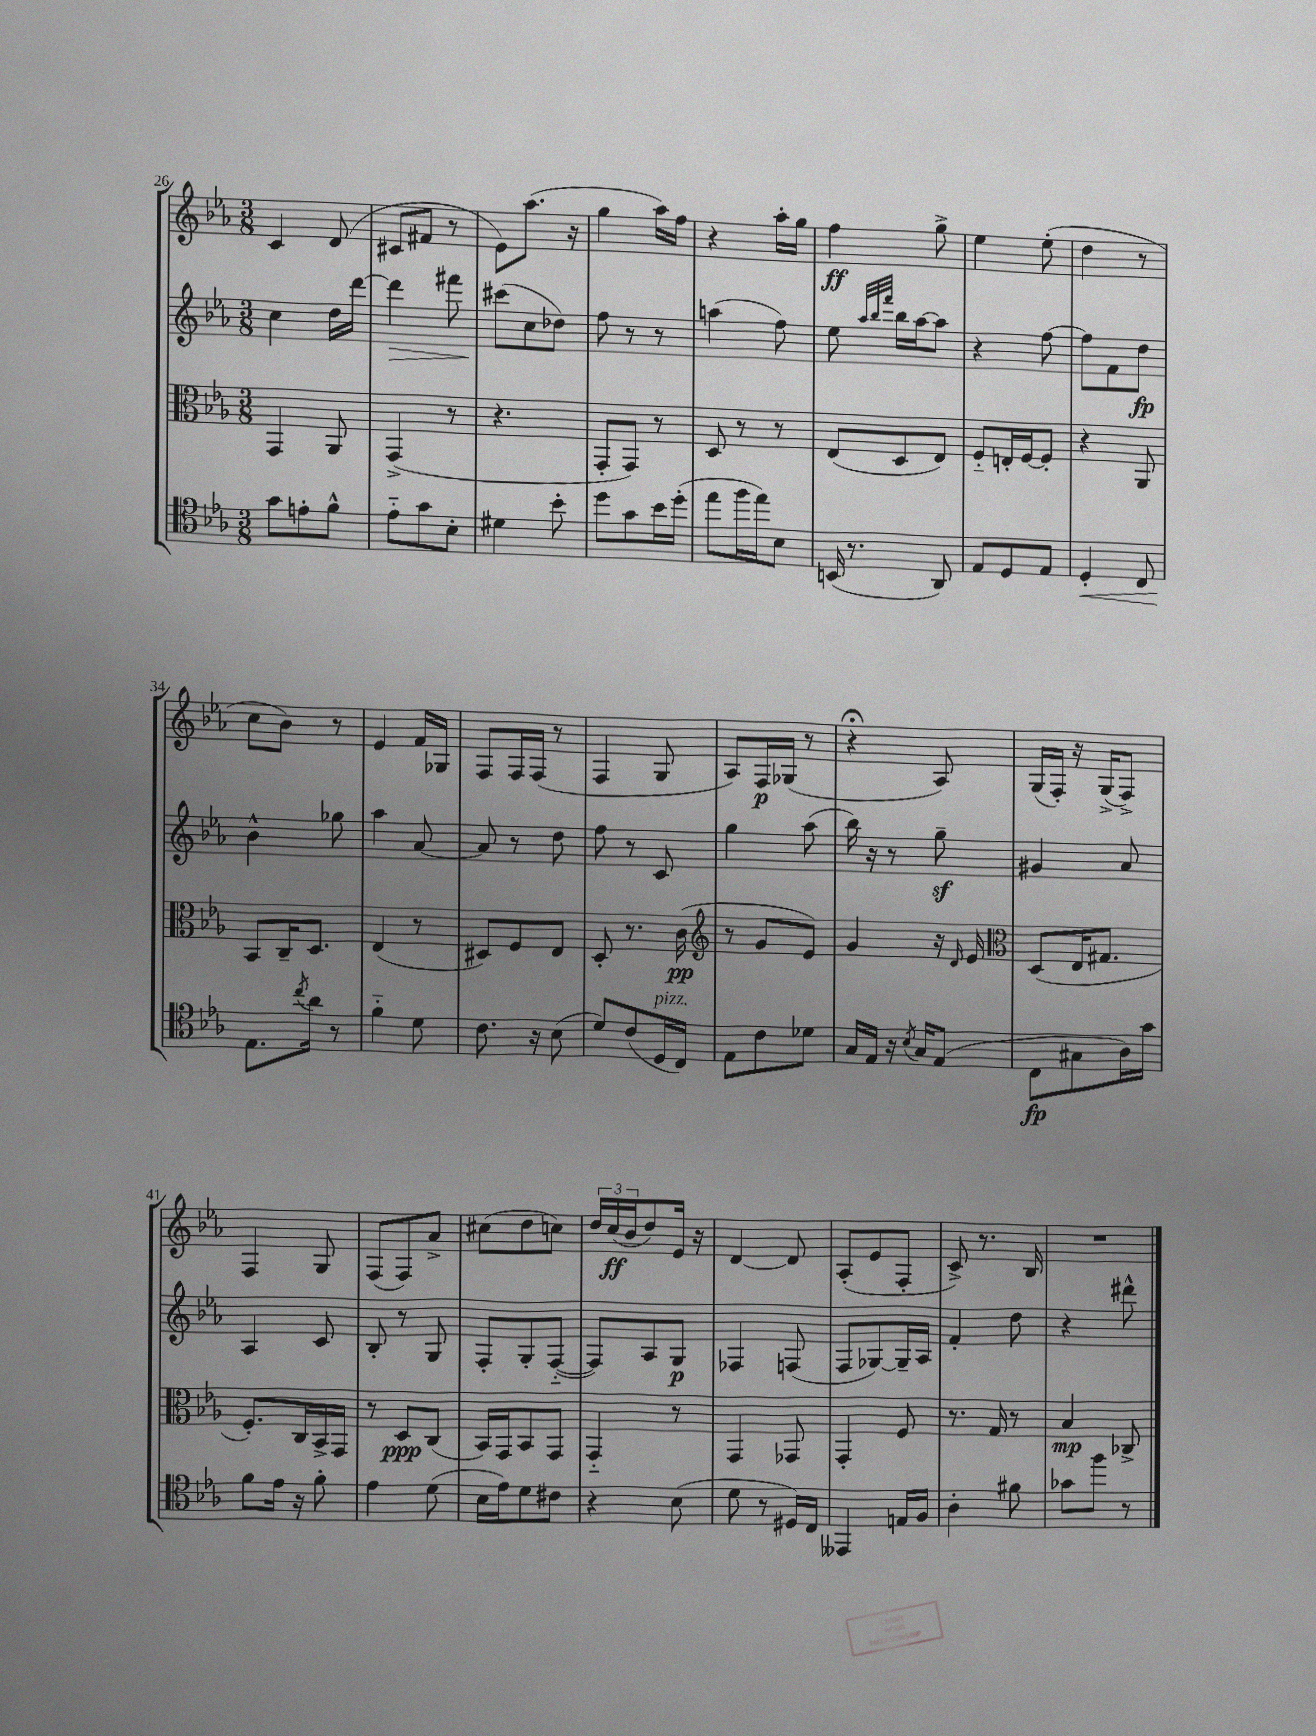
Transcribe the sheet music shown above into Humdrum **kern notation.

**kern	**dynam	**kern	**dynam	**kern	**dynam	**kern	**dynam
*part4	*part4	*part3	*part3	*part2	*part2	*part1	*part1
*staff4	*staff4	*staff3	*staff3	*staff2	*staff2	*staff1	*staff1
*clefC4	*	*clefC3	*	*clefG2	*	*clefG2	*
*k[b-e-a-]	*	*k[b-e-a-]	*	*k[b-e-a-]	*	*k[b-e-a-]	*
*M3/8	*	*M3/8	*	*M3/8	*	*M3/8	*
=26	=26	=26	=26	=26	=26	=26	=26
8g\L	.	4GG/	.	4cc\	.	4c/	.
8en'\	.	.	.	.	.	.	.
8f^^\J	.	8AA-/	.	16dd\LL	.	(8d/	.
.	.	.	.	[16ddd\JJ	.	.	.
=27	=27	=27	=27	=27	=27	=27	=27
!	!	!	!	!	!LO:HP:b	!	!
8e-\L	.	(4GG^/	.	4ddd\]	>	8c#X/L	.
8g\	.	.	.	.	.	8f#X/J	.
8B-'\J	.	8r	.	8fff#X\	.	8r	.
=28	=28	=28	=28	=28	=28	=28	=28
4d#X\	.	4.r	.	(8ccc#X\L	.	8e-\L)	.
.	.	.	.	8cc\	]	(8.aa-\J	.
8b-'\	.	.	.	8dd-X\J)	.	.	.
.	.	.	.	.	.	16r	.
=29	=29	=29	=29	=29	=29	=29	=29
8dd\L	.	8GG'/L	.	8ff\	.	4gg\	.
8g\	.	8GG/J)	.	8r	.	.	.
16b-\L	.	8r	.	8r	.	16aa-\LL)	.
(16dd'\JJ	.	.	.	.	.	16ff\JJ	.
=30	=30	=30	=30	=30	=30	=30	=30
8ee-\L	.	8D/	.	(4aan\	.	4r	.
16ff\L	.	8r	.	.	.	.	.
16ee-\J)	.	.	.	.	.	.	.
8B-\J	.	8r	.	8ff\)	.	16aa-'\LL	.
.	.	.	.	.	.	16gg\JJ	.
=31	=31	=31	=31	=31	=31	=31	=31
(16BBn/	.	(8E-/L	.	8ee-\	.	4ff\	ff
8.r	.	.	.	.	.	.	.
.	.	.	.	32qqaa-/LLL	.	.	.
.	.	.	.	32qqbb-/	.	.	.
.	.	.	.	32qqfff/JJJ	.	.	.
.	.	8D/	.	16bb-\LL	.	.	.
.	.	.	.	[16aa-\J	.	.	.
8AA-/)	.	8E-/J)	.	8aa-\J]	.	8gg^\	.
=32	=32	=32	=32	=32	=32	=32	=32
8E-/L	.	8F/L	.	4r	.	4ee-\	.
8D/	.	16En'/L	.	.	.	.	.
.	.	[16F/J	.	.	.	.	.
8E-/J	.	8F'/J]	.	[8ff\	.	(8ee-'\	.
=33	=33	=33	=33	=33	=33	=33	=33
!	!LO:HP:b	!	!	!	!	!	!
4D'/	<	4r	.	8ff\L]	.	4dd\	.
.	.	.	.	8f\	.	.	.
8C/	.	8AA-/	.	8dd\J	fp	8r	.
!!LO:LB:g=z
=34	=34	=34	=34	=34	=34	=34	=34
8.E-\L	.	8BB-/L	.	4b-^^\	.	8cc\L	.
.	.	16C~/K	.	.	.	8b-\J)	.
8qcc/	.	.	.	.	.	.	.
16a-\Jk	[	8.D/J	.	.	.	.	.
8r	.	.	.	8gg-X\	.	8r	.
=35	=35	=35	=35	=35	=35	=35	=35
4f\	.	(4E-/	.	4aa-\	.	4e-/	.
8d\	.	8r	.	[8a-/	.	16f/LL	.
.	.	.	.	.	.	16G-X/JJ	.
=36	=36	=36	=36	=36	=36	=36	=36
8.c\	.	8D#X/L)	.	8a-/]	.	8F/L	.
.	.	8F/	.	8r	.	16F/L	.
16r	.	.	.	.	.	(16F/JJ	.
(8B-\	.	8E-/J	.	8dd\	.	8r	.
=37	=37	=37	=37	=37	=37	=37	=37
8d/L)	.	8D'/	.	8ff\	.	4F/	.
(8c/	.	8.r	.	8r	.	.	.
!LO:TX:a:i:t=pizz.	!	!	!	!	!	!	!
16D/L	.	.	.	8c/	.	8G/	.
16C/JJ)	.	(16c\	pp	.	.	.	.
=38	=38	=38	=38	=38	=38	=38	=38
*	*	*clefG2	*	*	*	*	*
8E-\L	.	8r	.	4gg\	.	8A-/L)	.
8c\	.	8g/L	.	.	.	16F/L	p
.	.	.	.	.	.	(16G-X/JJ	.
8d-X\J	.	8e-/J)	.	(8aa-\	.	8r	.
=39	=39	=39	=39	=39	=39	=39	=39
16G/LL	.	4g/	.	16bb-\)	.	4r;<	.
16E-/JJ	.	.	.	16r	.	.	.
16r	.	.	.	8r	.	.	.
8qB-/	.	.	.	.	.	.	.
16G/KL	.	.	.	.	.	.	.
(8E-/J	.	16r	.	8ggz~\	.	8A-/)	.
.	.	16qqd/	.	.	.	.	.
.	.	16e-/	.	.	.	.	.
=40	=40	=40	=40	=40	=40	=40	=40
*	*	*clefC3	*	*	*	*	*
8C\L	fp	(8D/L	.	4g#X/	.	(16G/LL	.
.	.	.	.	.	.	16F'/JJ)	.
8G#X\	.	16E-/K	.	.	.	16r	.
.	.	8.G#X/J	.	.	.	(16G^/KL	.
16A-\L)	.	.	.	8a-/	.	8F^/J)	.
16g\JJ	.	.	.	.	.	.	.
!!LO:LB:g=z
=41	=41	=41	=41	=41	=41	=41	=41
8f\L	.	8.F'/L)	.	4A-/	.	4F/	.
16e-\Jk	.	.	.	.	.	.	.
16r	.	16C/L	.	.	.	.	.
8f'\	.	16BB-^/	.	8c/	.	8G/	.
.	.	16GG/JJ	.	.	.	.	.
=42	=42	=42	=42	=42	=42	=42	=42
4e-\	.	8r	.	8B-'/	.	(8F/L	.
.	.	8D/L	ppp	8r	.	8F/)	.
(8d\	.	(8C/J	.	8G/	.	8a-^/J	.
=43	=43	=43	=43	=43	=43	=43	=43
16B-\LL	.	16BB-/LL)	.	8F'/L	.	(8cc#X\L	.
16e-\J)	.	16GG/J	.	.	.	.	.
8d\	.	8BB-/	.	8G'/	.	8dd\	.
8c#X\J	.	8GG/J	.	([8F/J	.	8ccn\J)	.
=44	=44	=44	=44	=44	=44	=44	=44
4r	.	4GG/	.	8F/L])	.	24dd/LL	.
.	.	.	.	.	.	(24cc/	ff
.	.	.	.	.	.	24b-/J	.
.	.	.	.	8A-/	.	8dd/)	.
(8B-\	.	8r	.	8G/J	p	16e-/Jk	.
.	.	.	.	.	.	16r	.
=45	=45	=45	=45	=45	=45	=45	=45
8d\	.	4GG/	.	4F-X/	.	[4d/	.
8r	.	.	.	.	.	.	.
16D#X/LL)	.	8GG-X/	.	(8Fn/	.	8d/]	.
16C/JJ	.	.	.	.	.	.	.
=46	=46	=46	=46	=46	=46	=46	=46
4EE--X/	.	4GG'/	.	8F/L	.	(8A-'/L	.
.	.	.	.	[8G-X/)	.	8e-/	.
16En/LL	.	8F/	.	16G-~/L]	.	8F'/J	.
16F/JJ	.	.	.	16A-/JJ	.	.	.
=47	=47	=47	=47	=47	=47	=47	=47
4A-'\	.	8.r	.	4f'/	.	8c^/)	.
.	.	.	.	.	.	8.r	.
.	.	16G/	.	.	.	.	.
8f#X\	.	8r	.	8dd\	.	.	.
.	.	.	.	.	.	16B-/	.
=48	=48	=48	=48	=48	=48	=48	=48
8g-X\L	.	4B-/	mp	4r	.	4.r	.
8ff\J	.	.	.	.	.	.	.
8r	.	8C-X^/	.	8ddd#X^^\	.	.	.
==	==	==	==	==	==	==	==
*-	*-	*-	*-	*-	*-	*-	*-
